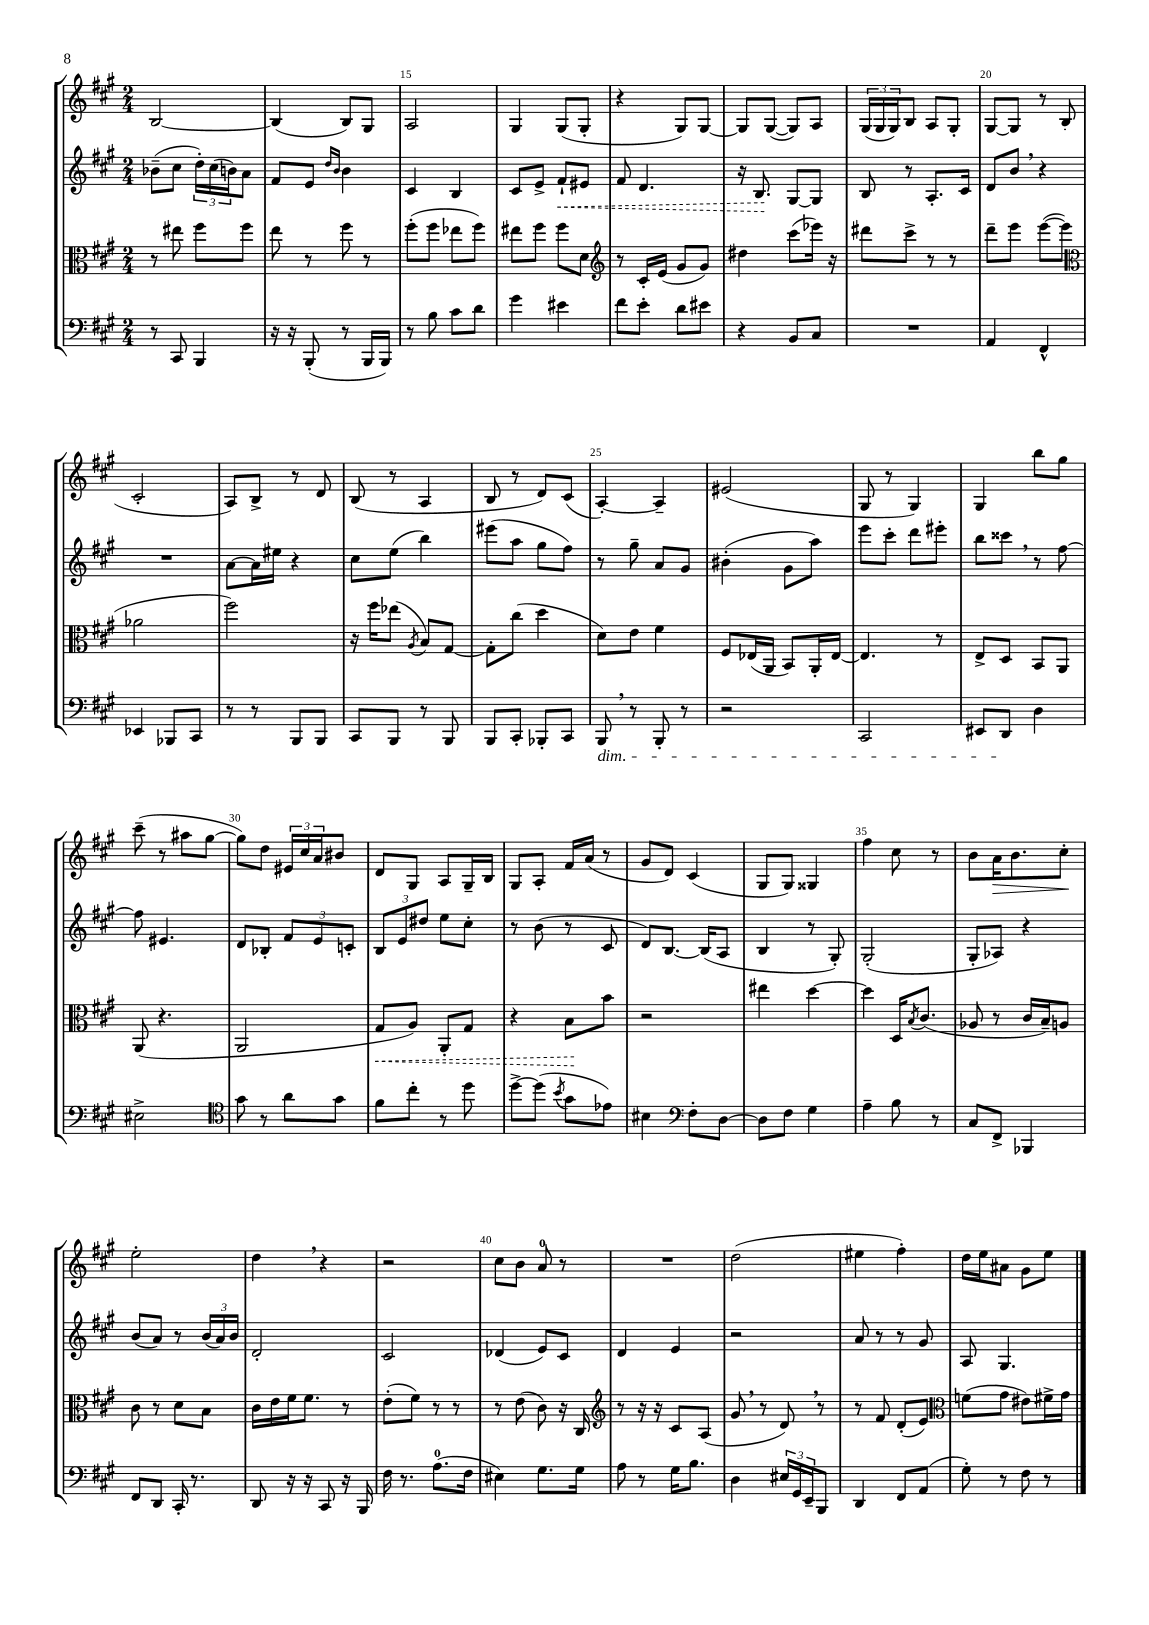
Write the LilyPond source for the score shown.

<<
\new StaffGroup <<
\new Staff = "s0" {
    \clef treble \key a \major \numericTimeSignature \time 2/4
    b2~ |
    b4( b8) gis8 |
    a2 |
    gis4 gis8( gis8-. |
    r4 gis8) gis8~ |
    gis8 gis8~( gis8) a8 |
    \tuplet 3/2 { gis16( gis16 gis16) } b8 a8 gis8-. |
    gis8~ gis8 r8 b8( |
    cis'2-. |
    a8) b8-> r8 d'8 |
    b8( r8 a4 |
    b8 r8 d'8) cis'8( |
    a4~-.) a4-- |
    eis'2( |
    gis8 r8 gis4) |
    gis4 b''8 gis''8 |
    cis'''8--( r8 ais''8 gis''8~ |
    gis''8) d''8 \tuplet 3/2 { eis'16 cis''16 a'16 } bis'8 |
    d'8 gis8 a8 gis16-- b16 |
    gis8 a8-. fis'16 a'16( r8 |
    gis'8 d'8) cis'4( |
    gis8 gis8) gisis4 |
    fis''4 cis''8 r8 |
    b'8 a'16\> b'8. cis''8-.\! |
    e''2-. |
    d''4 \breathe r4 |
    r2 |
    cis''8 b'8 a'8-0 r8 |
    R2 |
    d''2( |
    eis''4 fis''4-.) |
    d''16 e''16 ais'8 gis'8 e''8 \bar "|." |
}
\new Staff = "s1" {
    \clef treble \key a \major \numericTimeSignature \time 2/4
    bes'8--( cis''8 \tuplet 3/2 { d''16-.) cis''16( b'16) } a'8 |
    fis'8 e'8 \grace { d''16 b'16 } b'4 |
    cis'4 b4 |
    cis'8 e'8-> \once \override Hairpin.style = #'dashed-line fis'8-!\< eis'8 |
    fis'8 d'4. |
    r16 b8.\! gis8~ gis8 |
    b8 r8 a8.-. cis'16 |
    d'8 b'8 \breathe r4 |
    R2 |
    a'8~ a'16 eis''16 r4 |
    cis''8 e''8( b''4) |
    eis'''8( a''8 gis''8 fis''8) |
    r8 gis''8-- a'8 gis'8 |
    bis'4-.( gis'8 a''8) |
    e'''8 cis'''8-. d'''8 eis'''8-. |
    b''8 cisis'''8 \breathe r8 fis''8~ |
    fis''8 eis'4. |
    d'8 bes8-. \tuplet 3/2 { fis'8 e'8 c'8-. } |
    \tuplet 3/2 { b8 e'8 dis''8 } e''8 cis''8-. |
    r8 b'8( r8 cis'8 |
    d'8) b8.~ b16( a8 |
    b4 r8 gis8-.) |
    gis2-.( |
    gis8-. aes8) r4 |
    b'8( a'8) r8 \tuplet 3/2 { b'16( a'16) b'16 } |
    d'2-. |
    cis'2 |
    des'4( e'8) cis'8 |
    d'4 e'4 |
    r2 |
    a'8 r8 r8 gis'8 |
    a8 gis4. \bar "|." |
}
\new Staff = "s2" {
    \clef alto \key a \major \numericTimeSignature \time 2/4
    r8 eis''8 fis''8 fis''8 |
    e''8 r8 fis''8 r8 |
    fis''8-.( fis''8 ees''8 fis''8) |
    eis''8 fis''8 fis''8 d'8 |
    \clef treble r8 cis'16-. e'16( gis'8 gis'8) |
    dis''4 cis'''8( ees'''16) r16 |
    dis'''8 cis'''8-> r8 r8 |
    d'''8-- e'''8 e'''8~( e'''8 |
    \clef alto aes'2 |
    fis''2) |
    r16 fis''16 ees''8( \acciaccatura { a8 } b8) gis8~ |
    gis8-. cis''8( d''4 |
    d'8) e'8 fis'4 |
    fis8 ees16( a,16 b,8) a,16-. ees16~ |
    ees4. r8 |
    e8-> d8 b,8 a,8 |
    a,8( r4. |
    a,2 |
    \once \override Hairpin.style = #'dashed-line gis8\< a8) a,8-. gis8 |
    r4 b8\! b'8 |
    r2 |
    eis''4 d''4~ |
    d''4 d16 \acciaccatura { b8 } cis'8.( |
    aes8 r8 cis'16 b16--) a8 |
    cis'8 r8 d'8 b8 |
    cis'16 e'16 fis'16 fis'8. r8 |
    e'8-.( fis'8) r8 r8 |
    r8 e'8( cis'8) r16 cis16 |
    \clef treble r8 r16 r16 cis'8 a8( |
    gis'8 \breathe r8 d'8) \breathe r8 |
    r8 fis'8 d'8-.( e'8) |
    \clef alto f'8( gis'8 eis'8) fis'16-> gis'16 \bar "|." |
}
\new Staff = "s3" {
    \clef bass \key a \major \numericTimeSignature \time 2/4
    r8 cis,8 b,,4 |
    r16 r16 b,,8-.( r8 b,,16 b,,16) |
    r8 b8 cis'8 d'8 |
    gis'4 eis'4 |
    fis'8 e'8-. d'8 eis'8 |
    r4 b,8 cis8 |
    R2 |
    a,4 fis,4-^ |
    ees,4 bes,,8 cis,8 |
    r8 r8 b,,8 b,,8 |
    cis,8 b,,8 r8 b,,8 |
    b,,8 cis,8-. bes,,8-. cis,8 |
    b,,8\dim \breathe r8 b,,8-. r8 |
    r2 |
    cis,2 |
    eis,8 d,8\! d4 |
    eis2-> |
    \clef tenor gis'8 r8 a'8 gis'8 |
    fis'8 cis''8-. r8 d''8 |
    d''8~-> d''8( \acciaccatura { b'8 } gis'8 ees'8) |
    bis4 \clef bass fis8-. d8~ |
    d8 fis8 gis4 |
    a4-- b8 r8 |
    cis8 fis,8-> bes,,4 |
    fis,8 d,8 cis,16-. r8. |
    d,8 r16 r16 cis,8 r16 b,,16 |
    fis16 r8. a8.-0( fis16 |
    eis4) gis8. gis16 |
    a8 r8 gis16 b8. |
    d4 \tuplet 3/2 { eis16 gis,16 e,16-- } b,,8 |
    d,4 fis,8 a,8( |
    gis8-.) r8 fis8 r8 \bar "|." |
}
>>
>>
\layout { \context { \Score currentBarNumber = #13 \override BarNumber.break-visibility = ##(#f #t #t) barNumberVisibility = #(every-nth-bar-number-visible 5) } }
